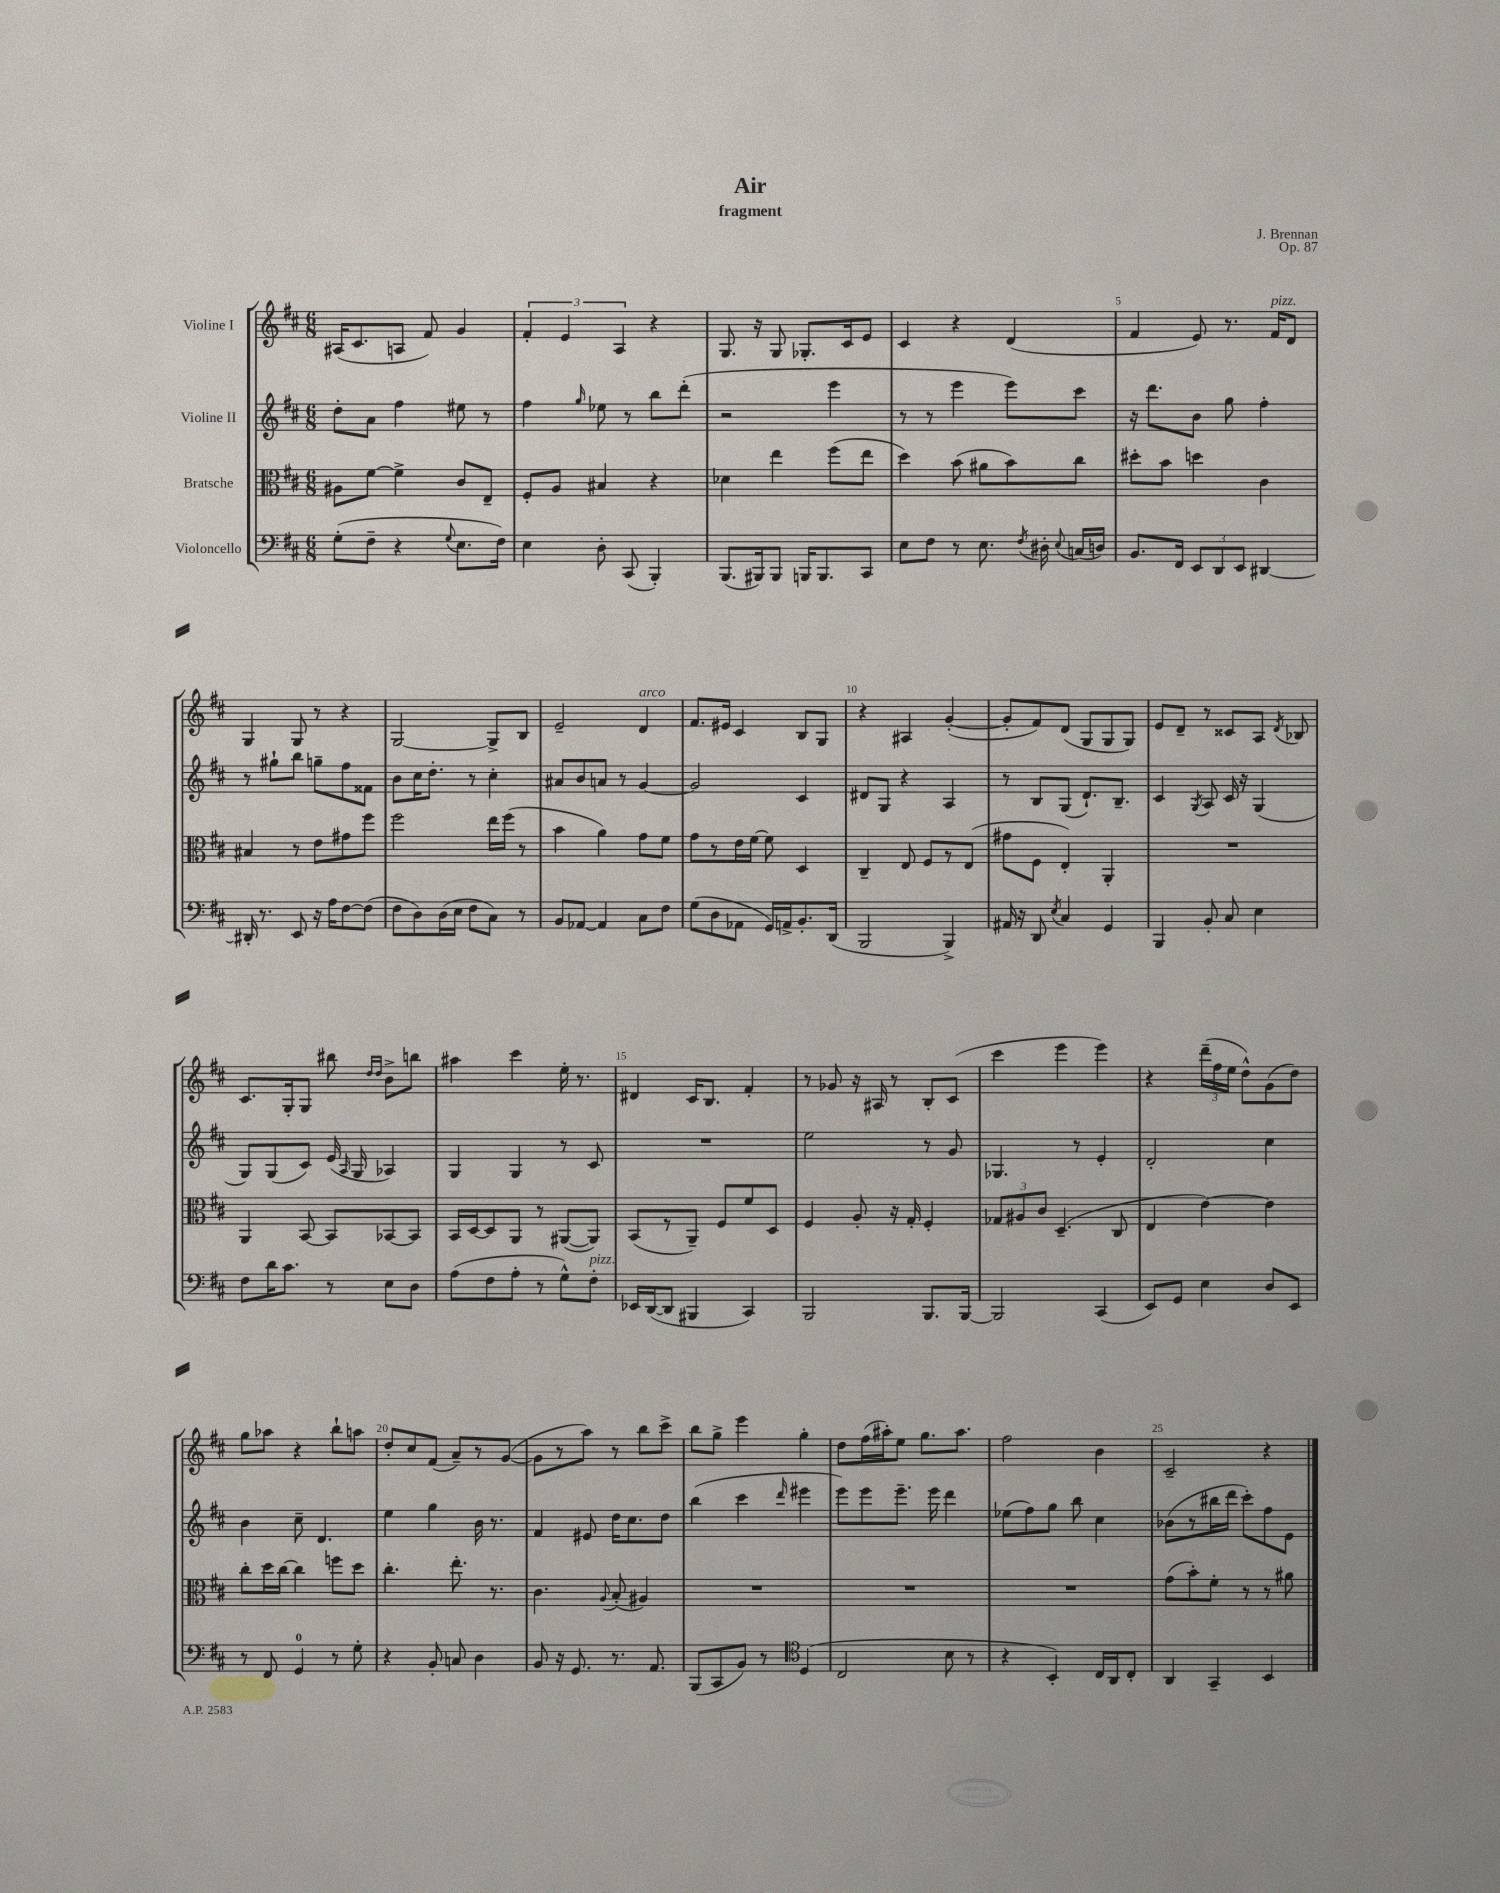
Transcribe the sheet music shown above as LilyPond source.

\header { title = "Air" composer = "J. Brennan" subtitle = "fragment" opus = "Op. 87" }
<<
\new StaffGroup <<
\new Staff = "s0" \with { instrumentName = "Violine I" } {
    \clef treble \key d \major \numericTimeSignature \time 6/8
    \autoBeamOff ais16[( cis'8. a8] fis'8) g'4 |
    \tuplet 3/2 { fis'4-. e'4 a4 } r4 |
    g8. r16 g8 ges8.[-. cis'16 e'8] |
    cis'4 r4 d'4( |
    fis'4 e'8) r8. fis'16[^\markup { \italic "pizz." } d'8] |
    g4 g8 r8 r4 |
    g2~ g8[-> b8] |
    e'2-- d'4^\markup { \italic "arco" } |
    fis'8.[ eis'16] cis'4 b8[ g8] |
    r4 ais4 g'4~-.( |
    g'8[-. fis'8) d'8]( g8[ g8 g8]) |
    e'8[ d'8]-- r8 cisis'8[ a8] \acciaccatura { d'8 } bes8 |
    cis'8.[ g16-. g8] bis''8 \grace { d''16[ d''16] } b'8[-> b''8] |
    ais''4 cis'''4 e''16-. r8. |
    dis'4 cis'16[ b8.] fis'4-. |
    r8 ges'8 r16 ais16 r8 b8[-. cis'8]( |
    cis'''4 e'''4 e'''4) |
    r4 \tuplet 3/2 { d'''16[--( fis''16 e''16] } d''8[-^) g'8( d''8]) |
    g''8[ aes''8] r4 b''8[-! a''8] |
    d''8[-. cis''8 fis'8]( a'8[--) r8 g'8]~( |
    g'8[ r8 a''8]) r8 b''8[ cis'''8]-> |
    b''8[ g''8]-> e'''4 g''4-. |
    d''8[ fis''16( ais''16-.) e''8] g''8.[ ais''8.] |
    fis''2 b'4 |
    cis'2-- r4 \bar "|." |
}
\new Staff = "s1" \with { instrumentName = "Violine II" } {
    \clef treble \key d \major \numericTimeSignature \time 6/8
    \autoBeamOff d''8[-. a'8] fis''4 eis''8 r8 |
    fis''4 \grace { g''16 } ees''8 r8 b''8[ d'''8]-.( |
    r2 e'''4 |
    r8 r8 e'''4 e'''8[) cis'''8] |
    r16 d'''8.[ b'8] g''8 fis''4-. |
    r8 gis''8[-! b''8] g''8[-- fis''8 fisis'8] |
    b'8[ cis''16 d''8.]-. r8 cis''4-. |
    ais'8[ b'8 a'8] r8 g'4~ |
    g'2 cis'4 |
    dis'8[ g8] r4 a4 |
    r8 b8[ g8]( d'8.[-!) b8.]-- |
    cis'4 \acciaccatura { g8 } a8 cis'16 r16 g4( |
    g8[) g8( cis'8]) e'16( \grace { a16 } g16 aes4) |
    g4 g4 r8 cis'8 |
    R2. |
    e''2 r8 g'8 |
    ges4. r8 e'4-. |
    d'2-. cis''4 |
    b'4 cis''8-- d'4. |
    e''4 g''4 b'16 r8. |
    fis'4 eis'8 d''16[ cis''8. d''8] |
    b''4( cis'''4 \grace { d'''16 } eis'''4 |
    e'''8[) e'''8 e'''8.]-- e'''16 d'''4 |
    ees''8[( fis''8) g''8] b''8 cis''4 |
    bes'8[( r8 bis''16 d'''16] cis'''8[-.) fis''8 e'8] \bar "|." |
}
\new Staff = "s2" \with { instrumentName = "Bratsche" } {
    \clef alto \key d \major \numericTimeSignature \time 6/8
    \autoBeamOff ais8[ fis'8]~ fis'4-> cis'8[ e8]-- |
    fis8[-. a8] bis4 r4 |
    des'4 e''4 fis''8[( e''8] |
    d''4) b'8( ais'8[ b'8) cis''8] |
    dis''8[-. b'8] d''4 cis'4 |
    bis4 r8 e'8[ gis'8 fis''8] |
    fis''2 e''16[ fis''16]( r8 |
    b'4 a'4) g'8[ fis'8] |
    g'8[ r8 e'16 fis'16]~ fis'8 d4 |
    cis4-- e8 fis8[ r8 e8]( |
    gis'8[ fis8] e4-.) a,4-. |
    R2. |
    a,4 b,8~ b,8[ bes,8~ bes,8] |
    b,16[ d16~ d8 a,8] r8 ais,8[~( ais,8]) |
    b,8[( r8 a,8]--) fis8[ fis'8 d8] |
    fis4 a8-. r16 g16-. fis4-. |
    \tuplet 3/2 { ges8[ ais8 cis'8] } d4.--( cis8 |
    e4 e'4~) e'4 |
    cis''8[-. d''16 cis''16]~ cis''4 f''8[ d''8] |
    cis''4.-. e''8.-. r8. |
    cis'4. \appoggiatura { a8 } b8-.( ais4) |
    R2. |
    R2. |
    R2. |
    g'8[( b'8-.) fis'8]-. r8 r8 ais'8 \bar "|." |
}
\new Staff = "s3" \with { instrumentName = "Violoncello" } {
    \clef bass \key d \major \numericTimeSignature \time 6/8
    \autoBeamOff g8[-.( fis8]-- r4 \appoggiatura { g8 } e8.[ fis16]) |
    e4 d8-. cis,8( b,,4-.) |
    b,,8.[( bis,,16) bis,,8] b,,16[ b,,8. cis,8] |
    e8[ fis8] r8 e8. \acciaccatura { fis8 } dis16-. \appoggiatura { e8 } c16[( d16]) |
    b,8.[ fis,16] \tuplet 3/2 { e,8[ d,8 e,8] } dis,4~ |
    dis,16-. r8. e,8 r16 a16[ fis8~ fis8]( |
    fis8[ d8) d16( e16] fis8[ cis8]) r8 |
    b,8[ aes,8]~ aes,4 cis8[ fis8] |
    g8[( d8 aes,8] g,16[) a,16-> b,8.-. d,16]( |
    b,,2 b,,4->) |
    ais,16 r16 d,8 \acciaccatura { e8 } cis4 g,4 |
    b,,4 b,8-. cis8 e4 |
    fis8[ d'16 cis'8.] r8 e8[ d8] |
    a8[( fis8 a8]-. r8 g8[-^) fis8]-.^\markup { \italic "pizz." } |
    ees,16[ d,16~( d,8] bis,,4 cis,4) |
    b,,2 b,,8.[ b,,16]~ |
    b,,2 cis,4( |
    e,8[) g,8] e4 d8[ e,8] |
    r8 fis,8 g,4-0 r8 g8-. |
    r4 b,8-. c8 d4 |
    b,8 r16 g,8. r8. a,8. |
    b,,8[( cis,8 b,8]) r8 \clef tenor d4( |
    cis2 b8 r8 |
    r4 b,4-.) cis16[ a,16 cis8]-. |
    a,4 g,4-- b,4 \bar "|." |
}
>>
>>
\layout { \context { \Score \override BarNumber.break-visibility = ##(#f #t #t) barNumberVisibility = #(every-nth-bar-number-visible 5) } }
